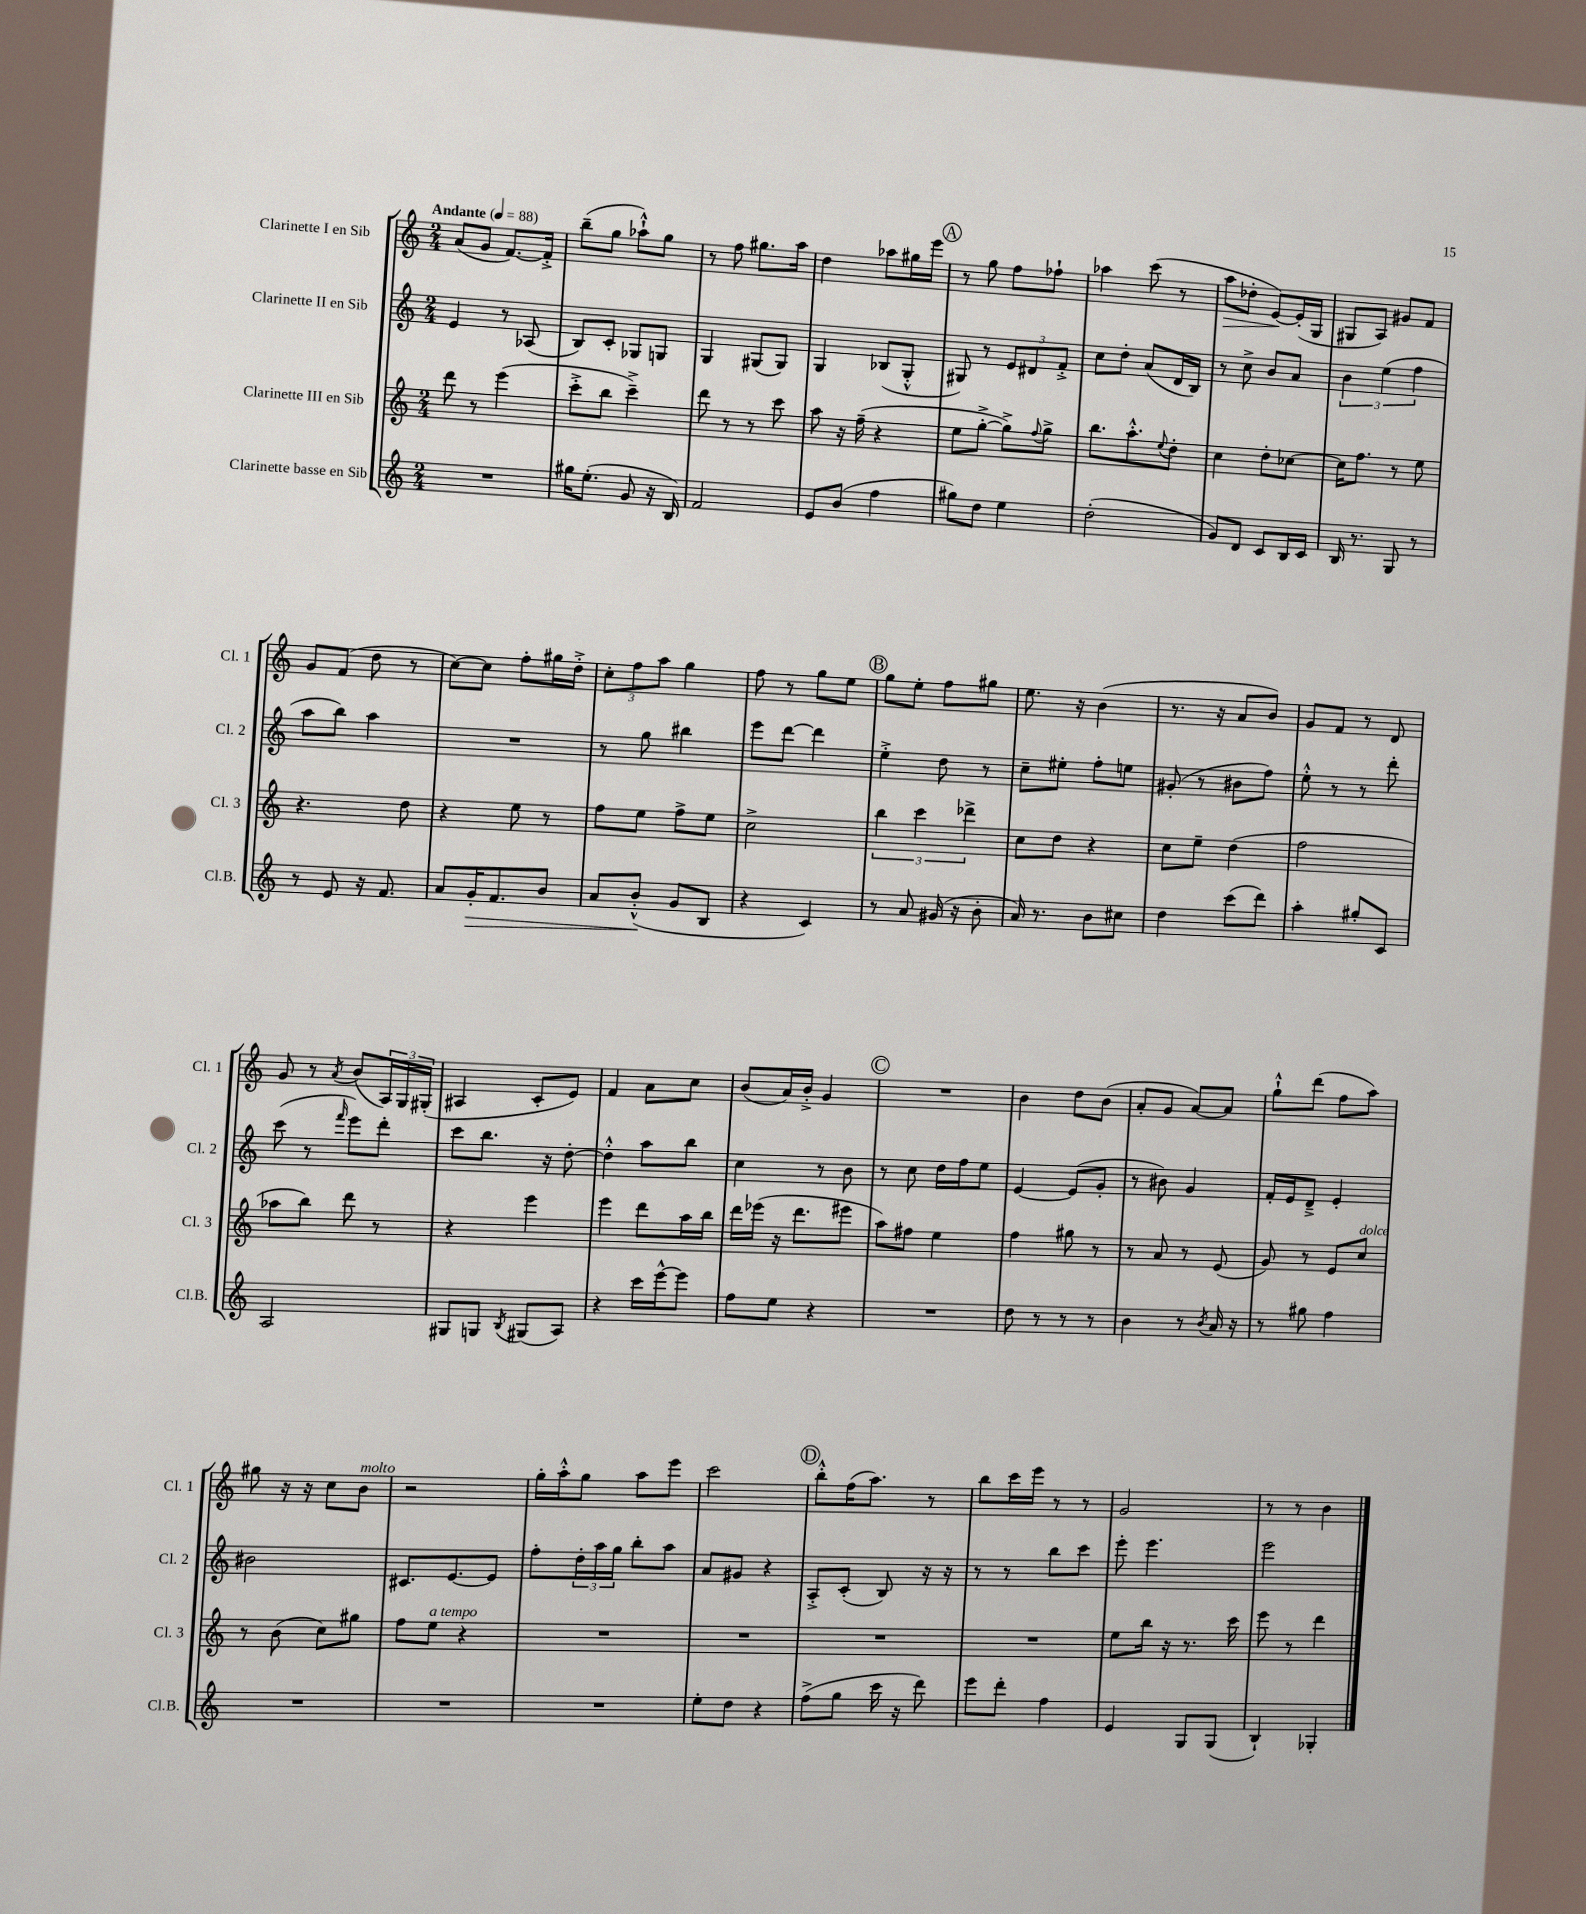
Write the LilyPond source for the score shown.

<<
\new StaffGroup <<
\new Staff = "s0" \with { instrumentName = "Clarinette I en Sib" shortInstrumentName = "Cl. 1" } {
    \clef treble \key c \major \numericTimeSignature \time 2/4 \tempo "Andante" 4 = 88
    a'8( g'8 f'8.~) f'16-.-> |
    b''8--( g''8 aes''8-!-^) g''8 |
    r8 f''8 gis''8. a''16 |
    d''4 aes''8 gis''16 e'''16 |
    \mark \markup { \circle "A" } r8 g''8 f''8 fes''8-! |
    aes''4 c'''8( r8 |
    a''8\> des''8-. e'8~\!) e'16-.( g16 |
    gis8 a8) gis'8 f'8 |
    g'8 f'8( d''8 r8 |
    c''8~) c''8 f''8-. gis''16 d''16-.-> |
    \tuplet 3/2 { c''8-. f''8 a''8 } g''4 |
    f''8 r8 g''8 e''8 |
    \mark \markup { \circle "B" } g''8 e''8-. f''8 gis''8 |
    e''8. r16 b'4( |
    r8. r16 a'8 b'8) |
    g'8 f'8 r8 d'8 |
    g'8 r8 \acciaccatura { a'8 } b'8( \tuplet 3/2 { a16) g16 gis16-.( } |
    ais4 c'8-. e'8) |
    f'4 a'8 c''8 |
    b'8( a'16) b'16-.-> g'4 |
    \mark \markup { \circle "C" } R2 |
    b'4 d''8 b'8( |
    a'8-. g'8 a'8~) a'8 |
    g''8-!-^ d'''8( f''8 a''8) |
    gis''8 r16 r16 c''8 b'8^\markup { \italic "molto" } |
    r2 |
    g''16-. a''16-.-^ g''8 a''8 e'''8 |
    c'''2 |
    \mark \markup { \circle "D" } b''8-.-^ f''16( a''8.) r8 |
    b''8 c'''16 e'''16 r8 r8 |
    g'2 |
    r8 r8 b'4 \bar "|." |
}
\new Staff = "s1" \with { instrumentName = "Clarinette II en Sib" shortInstrumentName = "Cl. 2" } {
    \clef treble \key c \major \numericTimeSignature \time 2/4
    e'4 r8 aes8( |
    b8) c'8-. ges8 g8 |
    g4 gis8( gis8) |
    g4 bes8( g8-.-^ |
    \mark \markup { \circle "A" } gis8) r8 \tuplet 3/2 { e'8 dis'8 f'8-.-> } |
    c''8 d''8-. a'8( d'16 b16) |
    r8 c''8-> b'8 a'8 |
    \tuplet 3/2 { b'4 e''4( f''4 } |
    a''8 b''8) a''4 |
    R2 |
    r8 g''8 bis''4 |
    e'''8 d'''8~ d'''4 |
    \mark \markup { \circle "B" } e''4-.-> d''8 r8 |
    c''8-- eis''8-. f''8-. e''8 |
    gis'8-.( r8 bis'8 f''8) |
    e''8-.-^ r8 r8 d'''8-. |
    c'''8( r8 \grace { f'''16 } e'''8) d'''8-. |
    c'''8 b''8. r16 d''8~-. |
    d''4-.-^ a''8 b''8 |
    c''4 r8 b'8 |
    \mark \markup { \circle "C" } r8 c''8 d''16 f''16 e''8 |
    e'4~ e'8( g'8-. |
    r8 bis'8) g'4 |
    f'16-. e'16 d'8---> e'4-. |
    bis'2 |
    cis'8. e'8.~ e'8 |
    f''8-. \tuplet 3/2 { d''16-. a''16 g''16 } b''8-. a''8 |
    a'8 gis'8 r4 |
    \mark \markup { \circle "D" } a8-.-> c'8-.( b8) r16 r16 |
    r8 r8 b''8 c'''8 |
    e'''8-. e'''4. |
    e'''2 \bar "|." |
}
\new Staff = "s2" \with { instrumentName = "Clarinette III en Sib" shortInstrumentName = "Cl. 3" } {
    \clef treble \key c \major \numericTimeSignature \time 2/4
    d'''8 r8 e'''4( |
    c'''8-.-> b''8 c'''4--->) |
    d'''8 r8 r8 c'''8 |
    a''8 r16 f''16--( r4 |
    \mark \markup { \circle "A" } e''8 g''8~-.-> g''8->) \appoggiatura { f''8 } g''8-> |
    b''8. a''8.-.-^ \appoggiatura { e''8 } d''8-. |
    c''4 d''8-. ces''8~ |
    ces''16 f''8. r8 e''8 |
    r4. d''8 |
    r4 e''8 r8 |
    f''8 e''8 f''8-> e''8 |
    c''2-> |
    \mark \markup { \circle "B" } \tuplet 3/2 { b''4 c'''4 des'''4-> } |
    c''8 d''8 r4 |
    c''8 e''8-- d''4( |
    f''2 |
    aes''8 b''8) d'''8 r8 |
    r4 e'''4 |
    e'''4 d'''8 a''16 b''16 |
    d'''16 ees'''16( r16 d'''8. eis'''8 |
    \mark \markup { \circle "C" } a''8) fis''8 e''4 |
    f''4 gis''8 r8 |
    r8 a'8 r8 e'8( |
    g'8) r8 e'8 c''8^\markup { \italic "dolce" } |
    r8 b'8( c''8) gis''8 |
    f''8 e''8^\markup { \italic "a tempo" } r4 |
    R2 |
    R2 |
    \mark \markup { \circle "D" } R2 |
    R2 |
    e''8 b''16 r16 r8. c'''16 |
    e'''8 r8 d'''4 \bar "|." |
}
\new Staff = "s3" \with { instrumentName = "Clarinette basse en Sib" shortInstrumentName = "Cl.B." } {
    \clef treble \key c \major \numericTimeSignature \time 2/4
    R2 |
    gis''16 e''8.-.( g'8 r16 b16) |
    f'2 |
    e'8 b'8( f''4 |
    \mark \markup { \circle "A" } gis''8) d''8 e''4 |
    d''2-.( |
    g'8) d'8 c'8 b16 c'16 |
    b16 r8. g8 r8 |
    r8 e'8 r16 f'8. |
    a'8 g'16-.\> f'8. b'8 |
    a'8 b'8-.-^\!( g'8 b8 |
    r4 c'4) |
    \mark \markup { \circle "B" } r8 a'8 gis'16( r16 b'8-. |
    a'16) r8. b'8 cis''8 |
    d''4 c'''8( d'''8) |
    a''4-. gis''8-. c'8 |
    a2 |
    gis8 g8 \acciaccatura { b8 } gis8( a8) |
    r4 c'''16 e'''16~-^ e'''8 |
    f''8 e''8 r4 |
    \mark \markup { \circle "C" } R2 |
    d''8 r8 r8 r8 |
    b'4 r8 \acciaccatura { b'8 } a'16 r16 |
    r8 gis''8 f''4 |
    R2 |
    R2 |
    R2 |
    e''8-. d''8 r4 |
    \mark \markup { \circle "D" } f''8->( g''8 c'''16 r16 d'''8) |
    e'''8 d'''8-. f''4 |
    e'4 g8 g8( |
    b4-!) ges4-. \bar "|." |
}
>>
>>
\layout { \context { \Score \remove "Bar_number_engraver" } }
